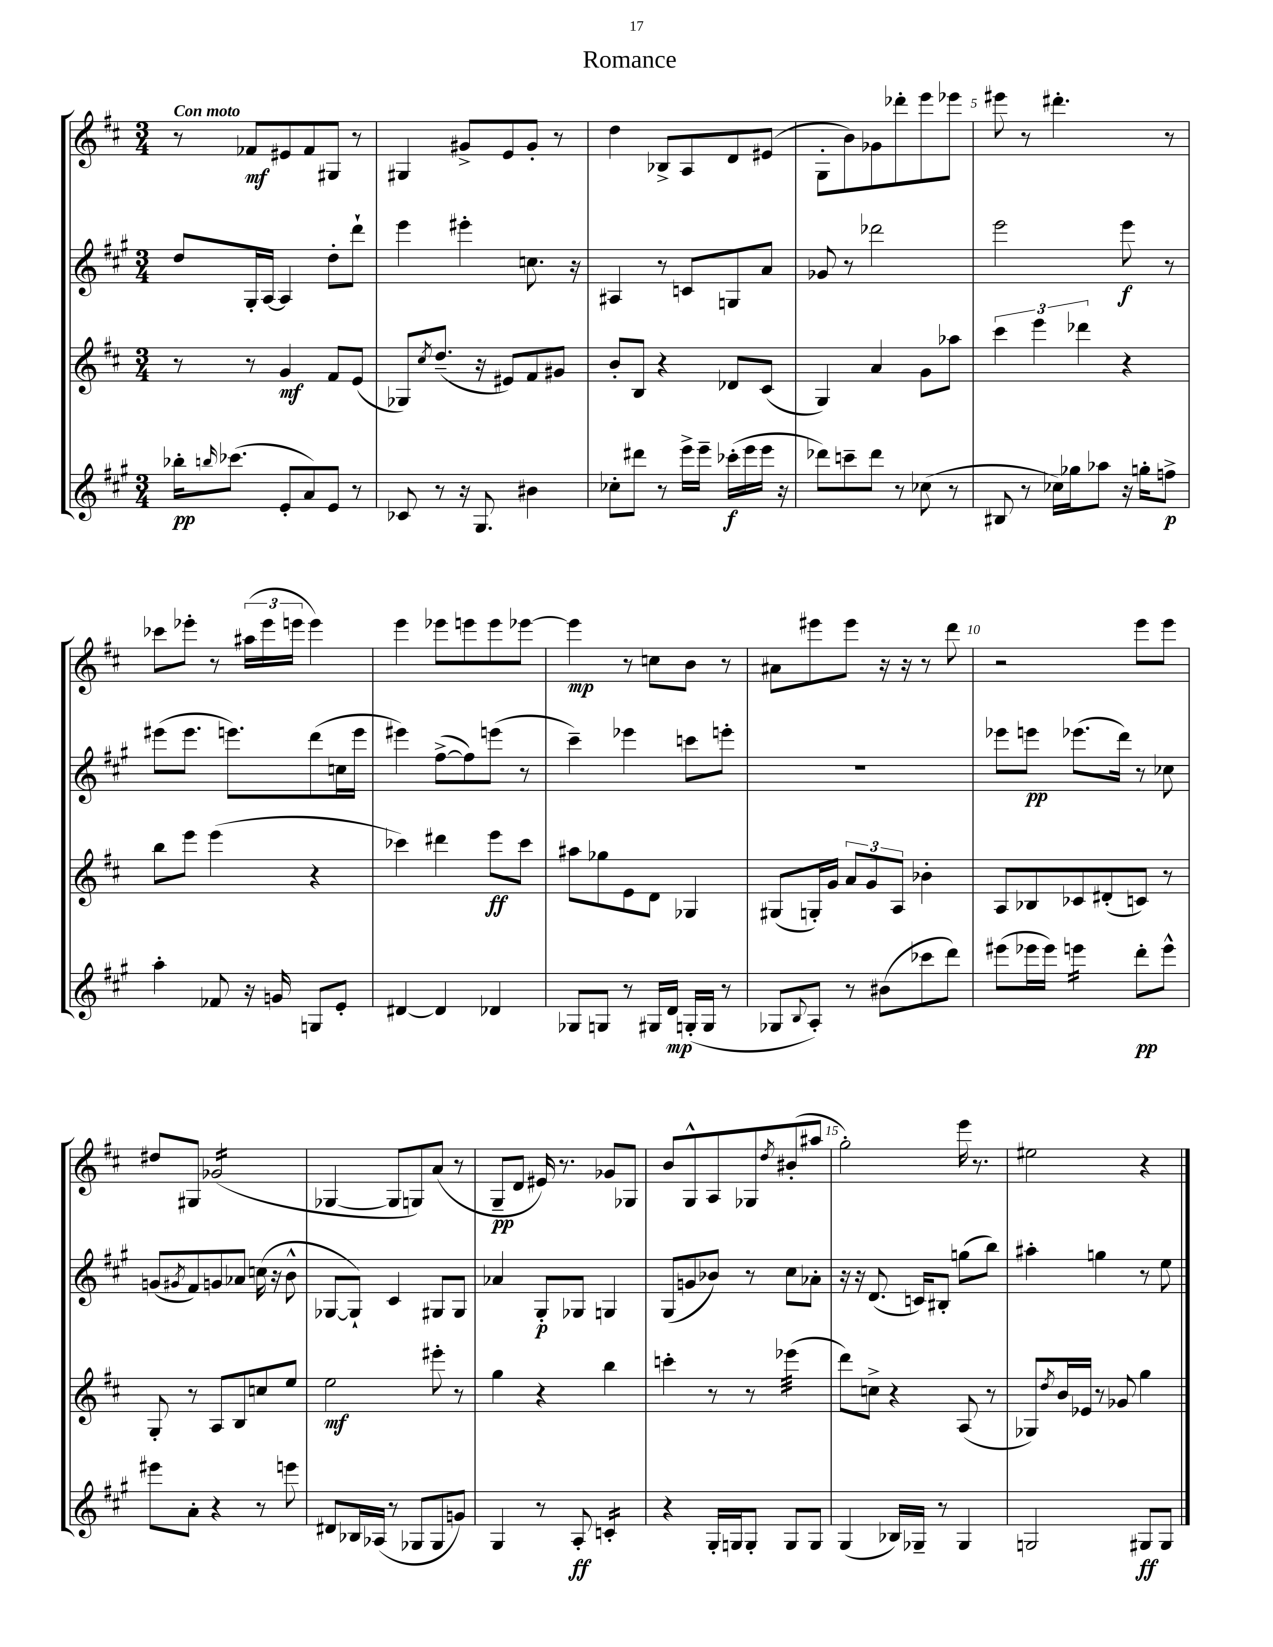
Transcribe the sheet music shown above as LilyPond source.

\header { title = "Romance" }
<<
\new StaffGroup <<
\new Staff = "s0" {
    \clef treble \key d \major \numericTimeSignature \time 3/4 \tempo "Con moto"
    r8 fes'8\mf eis'8 fes'8 gis8 r8 |
    gis4 gis'8-> e'8 gis'8-. r8 |
    d''4 bes8-> a8 d'8 eis'8( |
    g8-. b'8) ges'8 des'''8-. e'''8 ees'''8 |
    eis'''8 r8 dis'''4.-. r8 |
    ces'''8 ees'''8-. r8 \tuplet 3/2 { ais''16( ees'''16 e'''16 } e'''4) |
    e'''4 ees'''8 e'''8 e'''8 ees'''8~ |
    ees'''4\mp r8 c''8 b'8 r8 |
    ais'8 eis'''8 eis'''8 r16 r16 r8 d'''8 |
    r2 e'''8 e'''8 |
    dis''8 gis8 ges'2:16( |
    ges4~ ges8 g8) a'8( r8 |
    g8--\pp d'8 eis'16) r8. ges'8 ges8 |
    b'8 g8-^ a8 ges8 \acciaccatura { d''8 } bis'8-.( ais''8 |
    g''2-.) e'''16 r8. |
    eis''2 r4 \bar "|." |
}
\new Staff = "s1" {
    \clef treble \key a \major \numericTimeSignature \time 3/4
    d''8 gis16-. a16~ a4 d''8-. d'''8-! |
    e'''4 eis'''4-. c''8. r16 |
    ais4 r8 c'8 g8 a'8 |
    ges'8 r8 des'''2 |
    e'''2 e'''8\f r8 |
    eis'''8( eis'''8. e'''8.) d'''8( c''16 e'''16 |
    eis'''4) fis''8~->( fis''8) e'''8( r8 |
    cis'''4--) ees'''4 c'''8 e'''8-. |
    R2. |
    ees'''8 e'''8\pp ees'''8.( d'''16) r8 ces''8 |
    g'8( \acciaccatura { gis'8 } fis'8) g'8 aes'8 c''16( r16 b'8-^ |
    ges8~ ges8-!) cis'4 gis8 gis8 |
    aes'4 gis8-.\p ges8 g4 |
    gis8( g'8 bes'8) r8 cis''8 aes'8-. |
    r16 r16 d'8.( c'16) bis8-. g''8( b''8) |
    ais''4-. g''4 r8 e''8 \bar "|." |
}
\new Staff = "s2" {
    \clef treble \key d \major \numericTimeSignature \time 3/4
    r8 r8 g'4\mf fis'8 e'8( |
    ges8) \acciaccatura { cis''8 } d''8.--( r16 eis'8) fis'8 gis'8 |
    b'8-. b8 r4 des'8 cis'8( |
    g4) a'4 g'8 aes''8 |
    \tuplet 3/2 { cis'''4 e'''4 des'''4 } r4 |
    b''8 e'''8 e'''4( r4 |
    ces'''4) dis'''4 e'''8\ff ces'''8 |
    ais''8 ges''8 e'8 d'8 ges4 |
    gis8( g16-.) g'16 \tuplet 3/2 { a'8 g'8 a8 } bes'4-. |
    a8 bes8 ces'8 dis'8-.( c'8) r8 |
    g8-. r8 a8 b8 c''8 e''8 |
    e''2\mf eis'''8-. r8 |
    g''4 r4 b''4 |
    c'''4-. r8 r8 ees'''4:32( |
    d'''8) c''8-> r4 a8( r8 |
    ges8) \acciaccatura { d''8 } b'16 ees'16 r8 ges'8 g''4 \bar "|." |
}
\new Staff = "s3" {
    \clef treble \key a \major \numericTimeSignature \time 3/4
    bes''16-.\pp \grace { b''16 } ces'''8.( e'8-. a'8) e'8 r8 |
    ces'8 r8 r16 gis8. bis'4 |
    ces''8-. dis'''8 r8 e'''16-> e'''16-- ces'''16-.\f( e'''16 e'''16 r16 |
    des'''8) c'''8-- des'''8 r8 ces''8( r8 |
    bis8 r8 ces''16) ges''16 aes''8 r16 g''16-. f''8->\p |
    a''4-. fes'8 r16 g'16 g8 e'8-. |
    dis'4~ dis'4 des'4 |
    ges8 g8 r8 gis16 d'16\mp g16-.( g16 r8 |
    ges8 \appoggiatura { b8 } a8-.) r8 bis'8( ces'''8 d'''8) |
    eis'''8( ees'''16 ees'''16) e'''4:16 d'''8-.\pp e'''8-^ |
    eis'''8 a'8-. r4 r8 e'''8 |
    dis'8 bes16 aes16( r8 ges8 ges8 g'8) |
    gis4 r8 a8-.\ff c'4:16-. |
    r4 gis16-. g16 g8-. g8 g8 |
    gis4( bes16) ges16-- r8 ges4 |
    g2 gis8\ff gis8 \bar "|." |
}
>>
>>
\layout { \context { \Score \override BarNumber.break-visibility = ##(#f #t #t) barNumberVisibility = #(every-nth-bar-number-visible 5) } }
